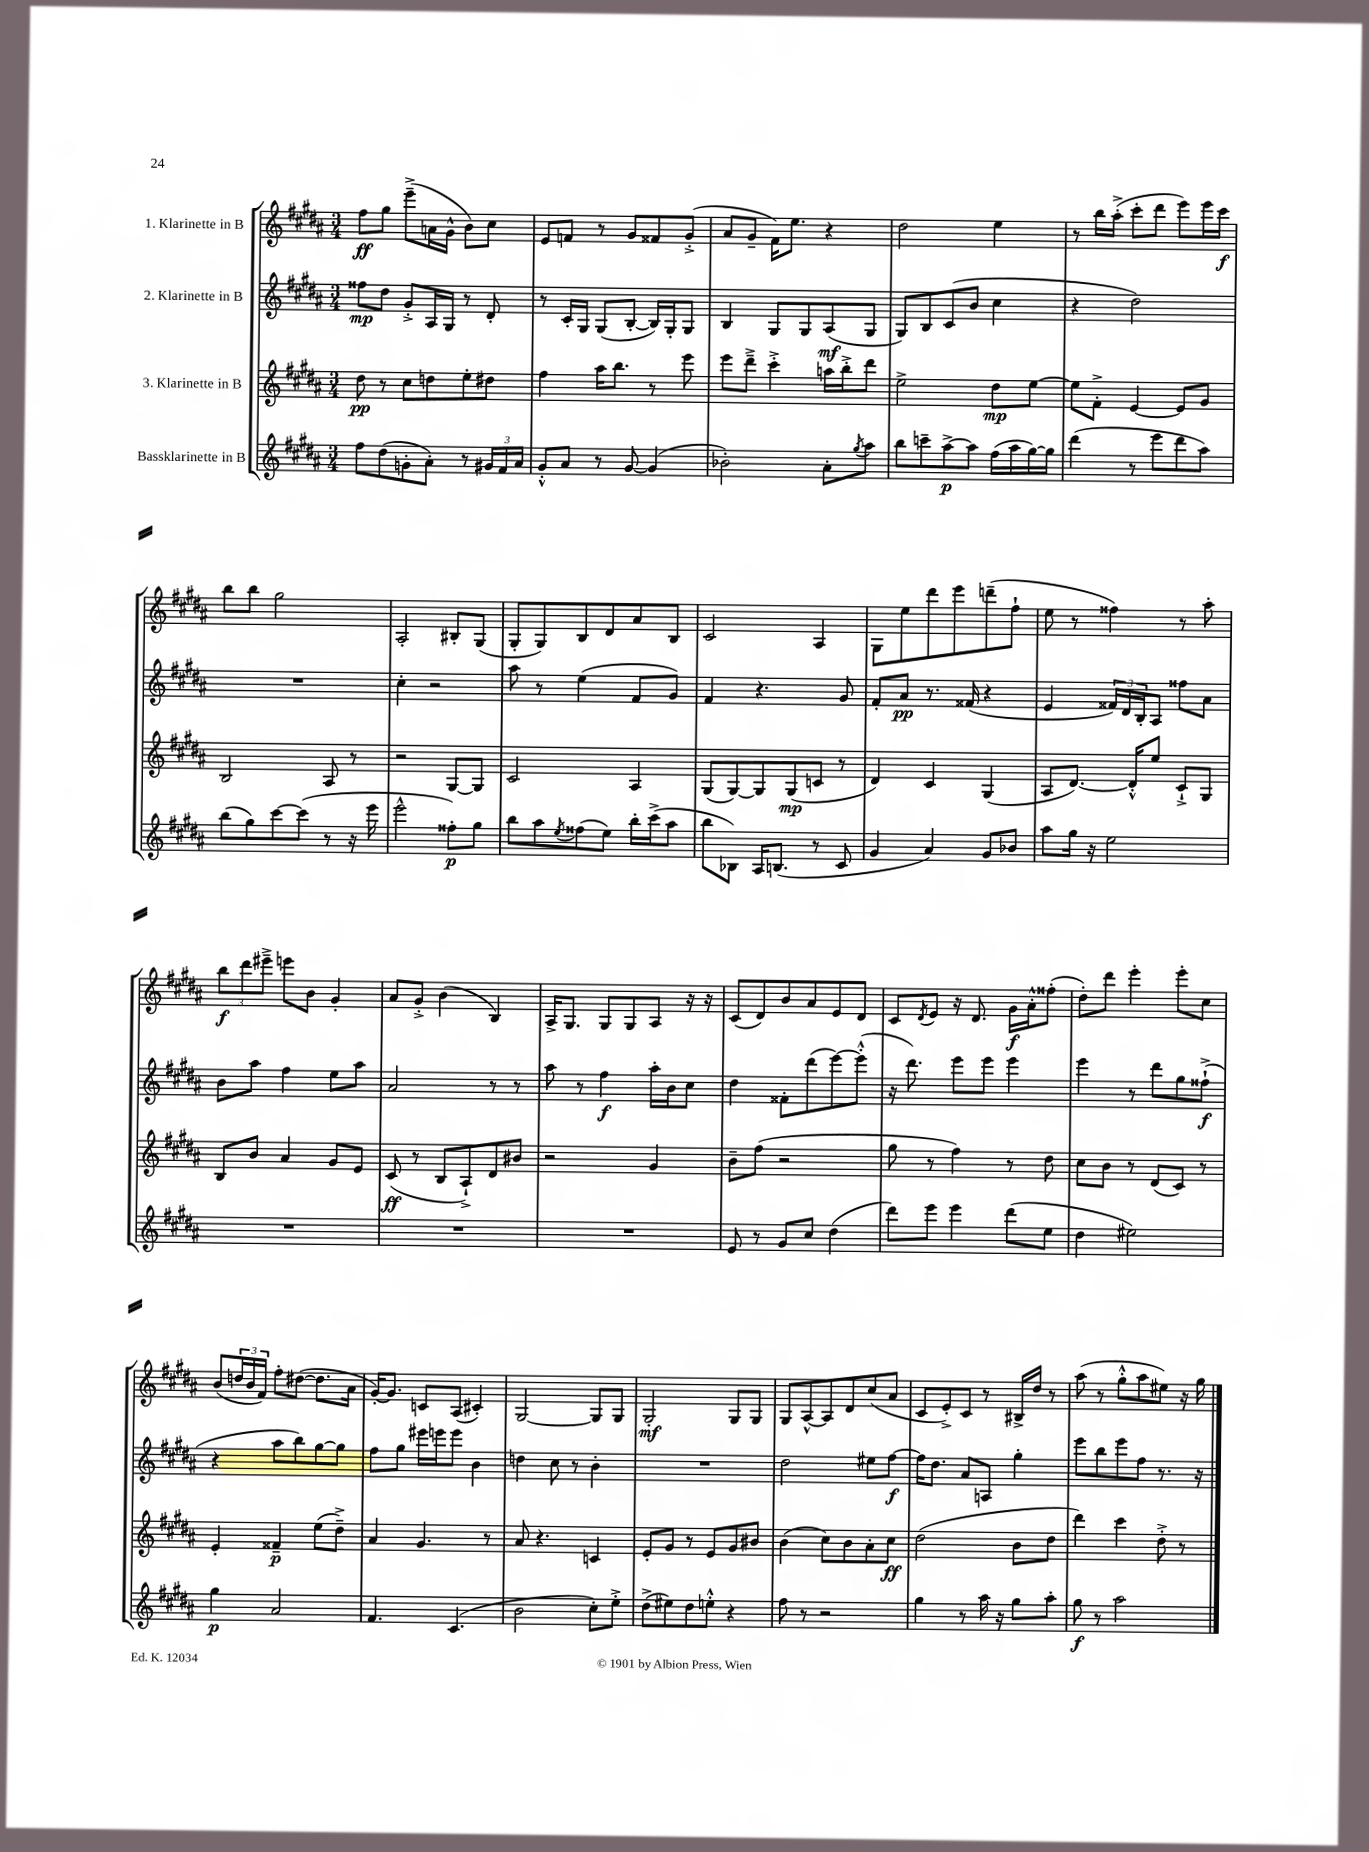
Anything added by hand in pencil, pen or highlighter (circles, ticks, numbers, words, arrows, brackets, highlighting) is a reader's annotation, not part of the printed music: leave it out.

**kern	**kern	**kern	**kern
*staff4	*staff3	*staff2	*staff1
*clefG2	*clefG2	*clefG2	*clefG2
*k[f#c#g#d#a#]	*k[f#c#g#d#a#]	*k[f#c#g#d#a#]	*k[f#c#g#d#a#]
*M3/4	*M3/4	*M3/4	*M3/4
8ff#	8dd#	8ff##	8ff#
(8dd#	8r	8dd#	8gg#
8g'	8cc#	8g#'^	(8eee~^
8a#')	8dd	16A#	16a
.	.	16G#	16g#^^
8r	8ee'	8r	8b)
24g#	8dd#	8d#'	8cc#
24f#	.	.	.
24a#	.	.	.
=	=	=	=
8g#'^^	4ff#	8r	8e
8a#	.	16c#'	8f
.	.	16G#	.
8r	16aa#	(8G#	8r
.	8.bb	.	.
[8g#	.	[8B'	8g#
(4g#]	8r	16B])	8f##
.	.	16G#'	.
.	8eee	8G#	(8g#'^
=	=	=	=
2b-')	8eee	4B	8a#
.	8ddd#~^	.	8g#~
.	4ccc#'^	8G#	16f#)
.	.	.	8.ee
.	.	8G#	.
8a#'	16aa	(8A#	4r
.	16bb'^	.	.
8qgg#	.	.	.
8aa#	8ddd#	8G#	.
=	=	=	=
8bb	2ee^	8G#)	2dd#
8ccc~	.	8B	.
[8aa#^	.	(8c#	.
8aa#]	.	8b	.
(16ff#	8dd#	4cc#	4ee
16aa#	.	.	.
[16gg#)	[8ee	.	.
16gg#]	.	.	.
=	=	=	=
(4ddd#	8ee]	4r	8r
.	8f#'^	.	16bb
.	.	.	(16aa#'^
8r	[4e	2dd#)	8ccc#'
8eee	.	.	8ddd#
8ddd#	8e]	.	8eee)
8aa#)	8g#	.	16eee
.	.	.	16ccc#
=	=	=	=
(8bb	2B	2.r	8bb
8gg#)	.	.	8bb
[8ccc#	.	.	2gg#
(8ccc#]	.	.	.
8r	8A#	.	.
16r	8r	.	.
16eee	.	.	.
=	=	=	=
2eee^^	2r	4cc#'	2A#'
.	.	2r	.
8ff##')	[8G#	.	8B#'
8gg#	8G#]	.	(8G#
=	=	=	=
8bb	2c#	8aa#	8G#'
8aa#	.	8r	8G#)
8qee	.	.	.
(8ff##	.	(4ee	8B
8ee)	.	.	8d#
16bb'	4A#	8f#	8a#
(16ccc#^	.	.	.
8aa#	.	8g#)	8B
=	=	=	=
8bb	(8G#	4f#	2c#
8B-)	[8G#)	.	.
16A#	8G#]	4.r	.
(8.B	.	.	.
.	(8G#	.	.
8r	8c	.	4A#
8c#	8r	8g#	.
=	=	=	=
4g#	4d#)	8f#'	8G#
.	.	8a#	8ee
4a#)	4c#	8.r	8ddd#
.	.	.	8eee
.	.	(16f##	.
8g#	(4G#	4r	(8ddd~
8b-	.	.	8ff#`
=	=	=	=
8aa#	8A#	4e	8ee
16gg#	[8.d#)	.	8r
16r	.	.	.
2ee	.	24f##)	4ff##)
.	.	24d#	.
.	16d#'^^]	.	.
.	.	24B'	.
.	8ee	8A#	.
.	8c#`^	8ff##	8r
.	8G#	8a#	8aa#'
=	=	=	=
2.r	8B	8b	12bb
.	.	.	12ddd#
.	8b	8aa#	.
.	.	.	12eee#~^
.	4a#	4ff#	8eee
.	.	.	8b
.	8g#	8ee	4g#'
.	8e	8aa#	.
=	=	=	=
2.r	(8c#	2a#	8a#
.	8r	.	8g#'^
.	8B	.	(4b
.	8A#`^)	.	.
.	8d#	8r	4B)
.	8b#	8r	.
=	=	=	=
2.r	2r	8aa#	16A#^
.	.	.	8.G#
.	.	8r	.
.	.	4ff#	8G#
.	.	.	8G#
.	4g#	16aa#'	8A#
.	.	16b	.
.	.	8cc#	16r
.	.	.	16r
=	=	=	=
8e	8b~	4dd#	(8c#
8r	(8ff#	.	8d#)
8g#	2r	8f##'	8b
8cc#	.	(8ddd#	8a#
(4dd#	.	[8eee)	8e
.	.	(8eee'^^]	8d#
=	=	=	=
8ddd#)	8gg#	16r	8c#
.	.	8.ddd#)	.
.	.	.	8qd#
8eee	8r	.	8e
4eee	4ff#)	8eee	16r
.	.	.	8.d#
.	.	8eee	.
(8ddd#	8r	4eee	16g#
.	.	.	16a#'^^
8ee	8dd#	.	(8ff##'
=	=	=	=
4dd#	8cc#	4eee	8dd#')
.	8b	.	8ddd#
2ee#)	8r	8r	4eee'
.	(8d#	8ddd#	.
.	8c#)	8gg#	8eee'
.	8r	(8ff##`^	8cc#
=	=	=	=
4gg#	4e'	4r	(8b
.	.	.	24dd
.	.	.	24b
.	.	.	24f#)
2a#	4f##~	8aa#	8ff#'
.	.	8bb)	([8dd#
.	(8ee	[8gg#	8.dd#]
.	8dd#~^)	8gg#]	.
.	.	.	16a#
=	=	=	=
4.f#	4a#	8ff#	[16g#')
.	.	.	8.g#]
.	.	8gg#	.
.	4.g#	16eee#	8c
.	.	16eee	.
(4.c#	.	8eee	(8A#
.	.	4b	4c#')
.	8r	.	.
=	=	=	=
2b	8a#	4dd	[2G#
.	4.r	.	.
.	.	8cc#	.
.	.	8r	.
8cc#')	4c	4b'	8G#]
8ee'^	.	.	8G#
=	=	=	=
(8dd#^	8e'	2.r	2G#'
8ee#)	8g#	.	.
8dd#	8r	.	.
8ee'^^	8e	.	.
4r	8g#	.	8G#
.	8b#	.	8G#
=	=	=	=
8ff#	(4b	2dd#	8G#
8r	.	.	[8A#^^
2r	8cc#)	.	8A#]
.	8b	.	8d#
.	8a#'	8ee#	(8cc#
.	8cc#	[8ff#	8a#
=	=	=	=
4gg#	(2dd#	16ff#]	8c#
.	.	8.dd#	.
.	.	.	8e'^)
8r	.	8a#	8c#
16aa#	.	8A	8r
16r	.	.	.
8gg#	8b	4gg#'	16B#^
.	.	.	16dd#
8aa#'	8dd#	.	8r
=	=	=	=
8gg#	4ddd#)	8eee	(8aa#
8r	.	8bb	8r
2aa#	4ccc#	8eee	8gg#'^^
.	.	8ff#	8aa#
.	8dd#'^	8.r	8ee#)
.	8r	.	16r
.	.	16r	16gg#
==	==	==	==
*-	*-	*-	*-
